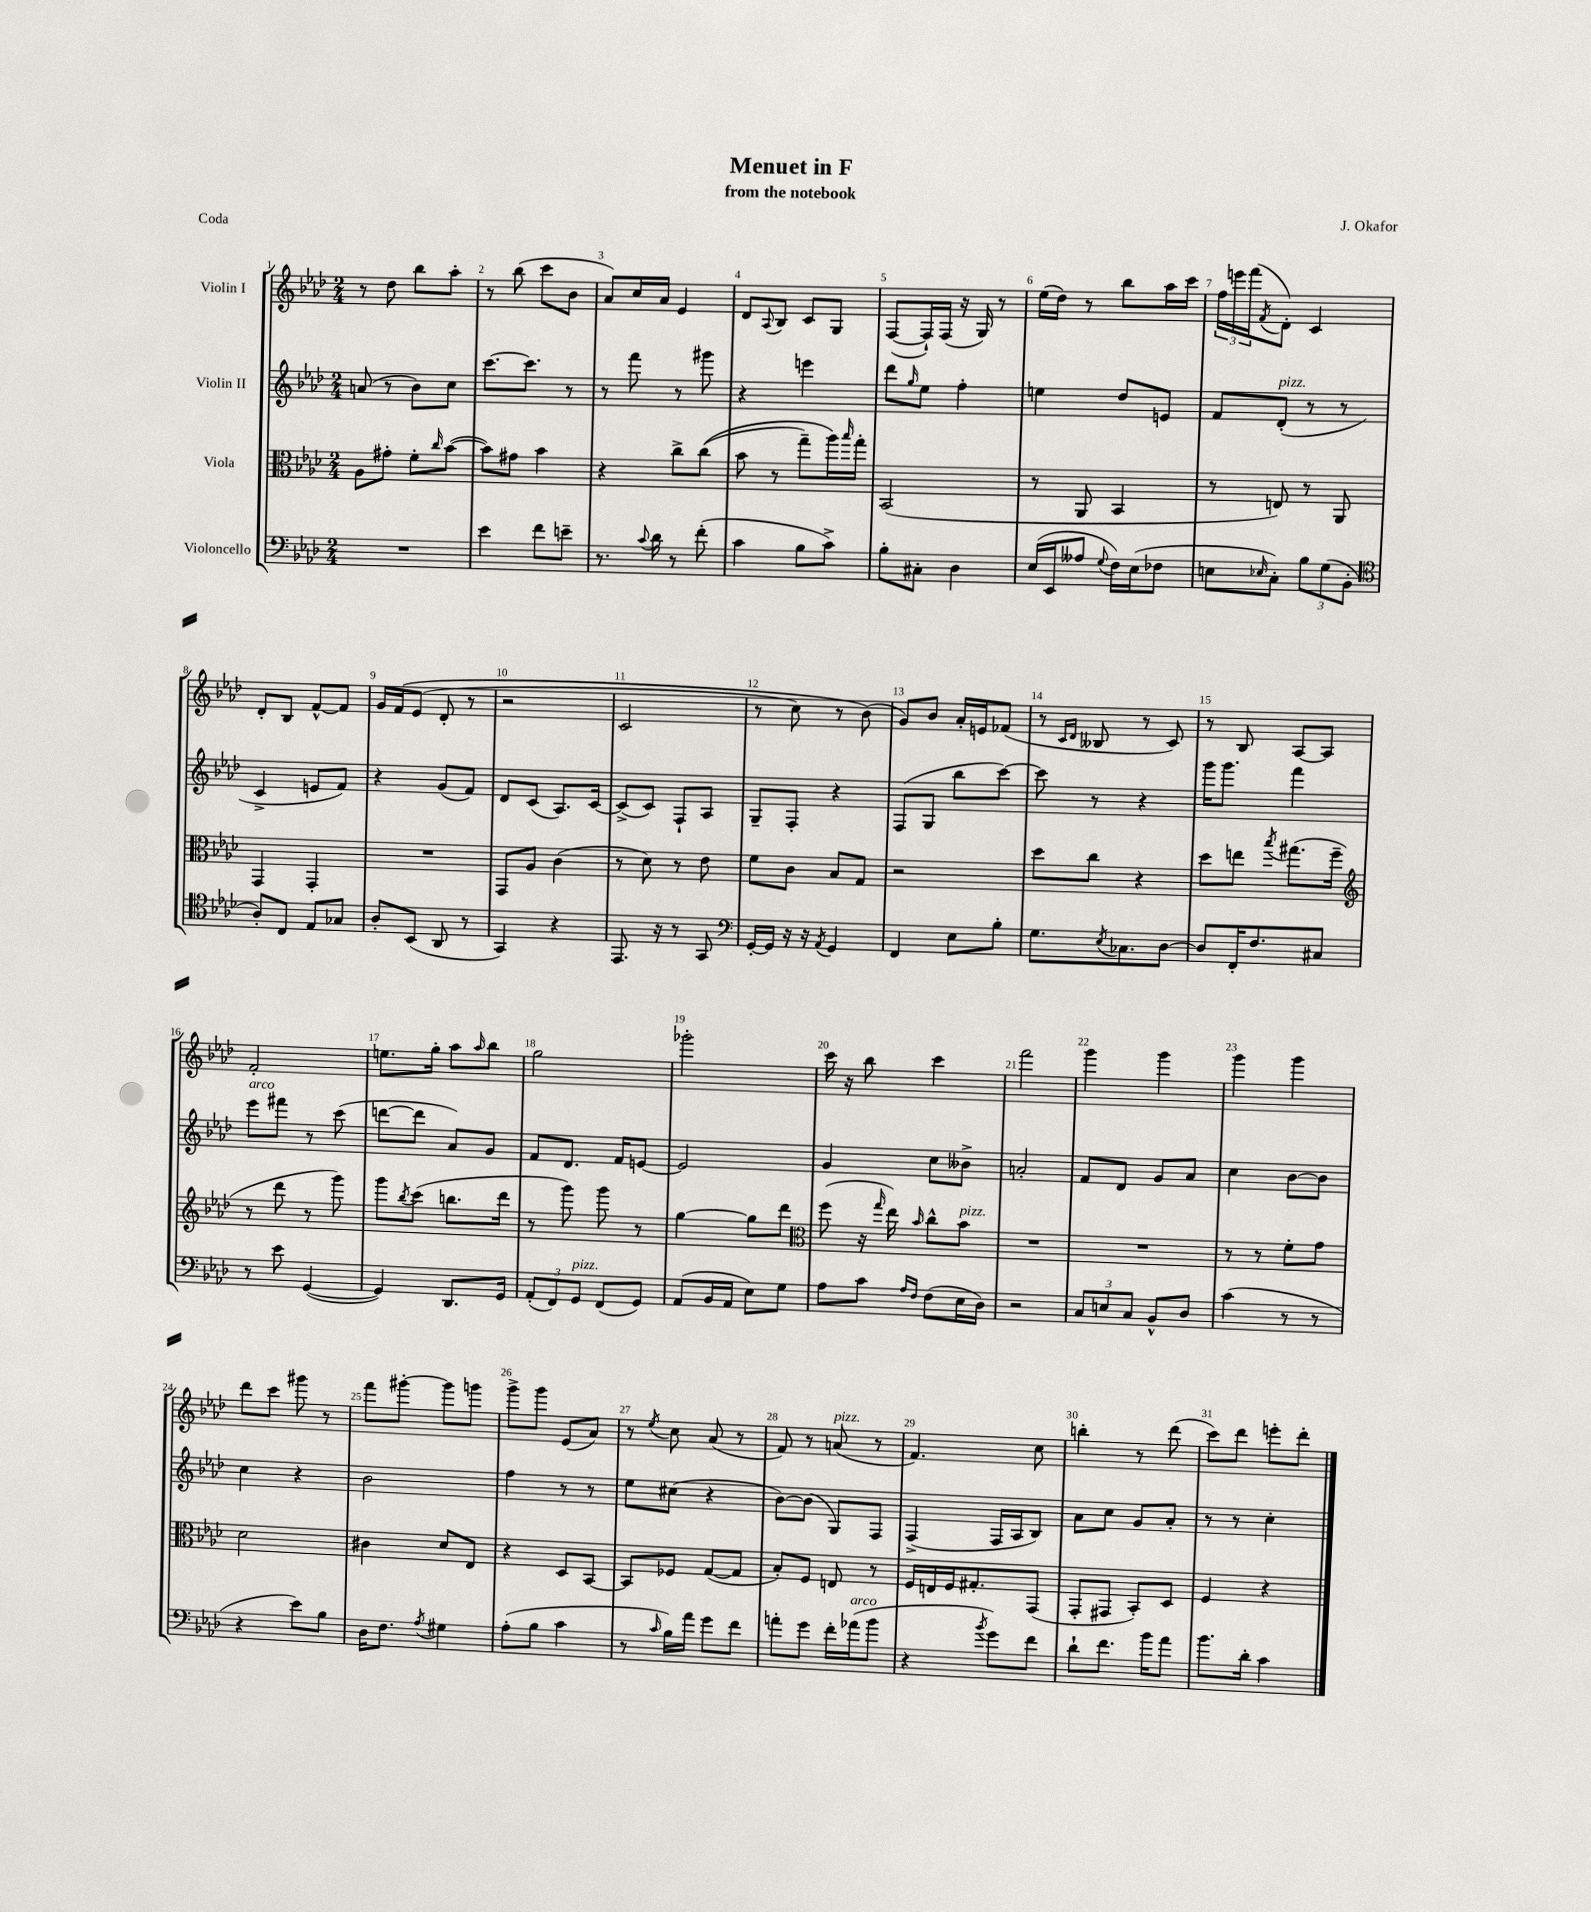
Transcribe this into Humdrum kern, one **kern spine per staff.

**kern	**kern	**kern	**kern
*part4	*part3	*part2	*part1
*staff4	*staff3	*staff2	*staff1
*I"Violoncello	*I"Viola	*I"Violin II	*I"Violin I
*clefF4	*clefC3	*clefG2	*clefG2
*k[b-e-a-d-]	*k[b-e-a-d-]	*k[b-e-a-d-]	*k[b-e-a-d-]
*M2/4	*M2/4	*M2/4	*M2/4
=1	=1	=1	=1
2r	8A-\L	(8an/	8r
.	8g#X'\J	8r	8dd-\
.	8f'\L	8b-\L)	8bb-\L
.	16qqcc/	.	.
.	([8b-\J	8cc\J	8aa-'\J
=2	=2	=2	=2
4e-\	8b-\L])	[8.ccc\L	8r
.	8g#X\J	.	(8bb-\
.	.	8.ccc\J]	.
8f\L	4b-\	.	8ccc\L
8en~\J	.	8r	8b-\J
=3	=3	=3	=3
8.r	4r	8r	8a-/L)
.	.	8fff\	16cc/L
8qqc/	.	.	.
16d-\	.	.	16a-/JJ
8r	8cc^\L	8r	4e-/
(8f'\	((8cc\J	8ggg#X\	.
=4	=4	=4	=4
4c\	8b-\	4r	8d-/L
.	.	.	8qqA-/
.	8r	.	8B-/J
8B-\L	8gg~\L)	4eeen\	8c/L
8c^\J)	16aa-\L)	.	8G/J
.	16qqbb-/	.	.
.	16gg'\JJ	.	.
=5	=5	=5	=5
8B-'\L	(2BB-/	8ddd-\L	([8F/L
.	.	16qqgg/	.
8C#X'\J	.	8ee-\J	16F`/L])
.	.	.	(16F/JJ
4D-\	.	4ff'\	16r
.	.	.	16G/)
.	.	.	8r
=6	=6	=6	=6
(16E-/LL	8r	4een\	(16ee-\LL
16EE-/J	.	.	16dd-\JJ)
8A--X/J	8AA-/	.	8r
8qqG/	.	.	.
16F\LL)	4BB-/	8dd-/L	8bb-\L
(16E-\J	.	.	.
8F-X\J	.	8en/J	16aa-\L
.	.	.	16ccc\JJ
=7	=7	=7	=7
8En\L	8r	8f/L	24ff\LL
.	.	.	24eeen\
.	.	.	(24fff\J
16qqE-X/	.	.	8qf/
!	!	!LO:TX:a:i:t=pizz.	!
8C'\J)	8En/)	(8d-'/J	8d-'\J)
12B-\L	8r	8r	4c/
(12G\	.	.	.
.	8AA-/	8r	.
12BB-'\J	.	.	.
!!LO:LB:g=z
=8	=8	=8	=8
*clefC4	*	*	*
8A-'/L)	4GG/	4c^/	8d-'/L
8C/J	.	.	8B-/J
8E-/L	4GG'/	8en/L	[8f^^/L
8G-X/J	.	8f/J)	8f/J]
=9	=9	=9	=9
8A-'/L	2r	4r	16g/LL
.	.	.	(16f/J
(8BB-/J	.	.	(8e-/J
8AA-/	.	(8g/L	8d-'/
8r	.	8f/J)	8r
=10	=10	=10	=10
4GG/)	8GG/L	8d-/L	2r
.	8A-/J	(8c/J	.
4r	(4c\	8.A-/L)	.
.	.	[16c/Jk	.
=11	=11	=11	=11
8.EE-/	8r	(8c^/L]	2c/
.	8d-\)	8c/J)	.
16r	.	.	.
8r	8r	8F`/L	.
8GG/	8e-\	8A-/J	.
=12	=12	=12	=12
*clefF4	*	*	*
[16GG'/LL	8f\L	8G~/L	8r
16GG/JJ]	.	.	.
16r	8c\J	8F'/J	8cc\)
16r	.	.	.
8qAA-/	.	.	.
4GG/	8B-/L	4r	8r
.	8G/J	.	(8b-\)
=13	=13	=13	=13
4FF/	2r	(8F/L	8g/L)
.	.	8G/J	8b-/J
8E-\L	.	8bb-\L	16a-'/LL
.	.	.	16en/J
8B-'\J	.	[8ccc\J)	(8f-X/J
=14	=14	=14	=14
8.G\L	8dd-\L	8ccc\]	8r
.	.	.	16qqc/LL
.	.	.	16qqd-/JJ
.	8cc\J	8r	8B--X/
8qE-/	.	.	.
8.C-X\	.	.	.
.	4r	4r	8r
[8D-\J	.	.	8c/)
=15	=15	=15	=15
8D-/L]	8dd-\L	16ggg\KL	8r
.	.	8.ggg\J	.
16FF'/K	8een\J	.	8B-/
8.F/	.	.	.
.	8qbb-/	.	.
.	(8.gg#X\L	4fff\	[8A-/L
8C#X/J	.	.	8A-/J]
.	16ff~\Jk	.	.
!!LO:LB:g=z
=16	=16	=16	=16
*	*clefG2	*	*
!	!	!LO:TX:a:i:t=arco	!
8r	8r	8eee-\L	2f'/
8e-\	8ddd-\	8fff#X\J	.
([4GG/	8r	8r	.
.	8ggg\)	(8ccc\	.
=17	=17	=17	=17
4GG/])	8ggg\L	[8dddn\L	8.een\L
.	8qbb-/	.	.
.	(8ccc\J	8ddd\J]	.
.	.	.	16gg'\Jk
8.DD-/L	8.bbn\L	8a-/L)	8aa-\L
.	.	.	16qqaa-/
.	.	8g/J	8bb-\J
16GG/Jk	16ddd-\Jk	.	.
=18	=18	=18	=18
(12AA-'/L	8r	8f/L	2gg\
12FF/)	.	.	.
.	8ggg\)	8.d-/J	.
!LO:TX:a:i:t=pizz.	!	!	!
12GG/J	.	.	.
(8FF/L	8ggg\	.	.
.	.	16f/KL	.
8GG/J)	8r	[8en/J	.
=19	=19	=19	=19
(8AA-/L	[4gg\	2e/]	2ggg-X'\
16BB-/L	.	.	.
16AA-/JJ	.	.	.
8E-\L)	8gg\L]	.	.
8G\J	8ddd-\J	.	.
=20	=20	=20	=20
*	*clefC3	*	*
8A-\L	(8ff\	4g/	16ccc\
.	.	.	16r
8c\J	16r	.	8bb-\
.	16qqgg/	.	.
.	16ee-\)	.	.
16qqA-/LL	.	.	.
16qqF/JJ	16qqb-/	.	.
(8F\L	8cc^^\L	8cc\L	4ccc\
!	!LO:TX:a:i:t=pizz.	!	!
16E-\L	8b-\J	8b--X^\J	.
16D-\JJ)	.	.	.
=21	=21	=21	=21
2r	2r	2an'/	2fff\
=22	=22	=22	=22
12C/L	2r	8f/L	4ggg\
12En/	.	.	.
.	.	8d-/J	.
12C/J	.	.	.
8BB-^^/L	.	8g/L	4ggg\
8D-/J	.	8a-/J	.
=23	=23	=23	=23
(4c\	8r	4cc\	4ggg\
.	8r	.	.
8r	8f'\L	[8b-\L	4ggg\
8r	8g\J	8b-\J]	.
!!LO:LB:g=z
=24	=24	=24	=24
4r	2d-\	4cc\	8ddd-\L
.	.	.	8ccc\J
8e-\L)	.	4r	8ggg#X\
8B-\J	.	.	8r
=25	=25	=25	=25
16D-\KL	4c#X\	2b-\	8fff\L
8.F\J	.	.	.
.	.	.	[8ggg#X'\J
8qA-/	.	.	.
4G#X\	8d-/L	.	8ggg#\L]
.	8E-/J	.	8gggn\J
=26	=26	=26	=26
(8A-'\L	4r	4ff\	8ggg^\L
8B-\J	.	.	8ggg\J
4c\	8D-/L	8r	(8e-/L
.	[8BB-/J	8r	8a-/J)
=27	=27	=27	=27
8r	8BB-/L]	8ee-\L	8r
16qqc/	.	.	8qee-/
16B-\LL)	8F-X/J	(8cc#X\J	8cc\
16a-\JJ	.	.	.
8g\L	([8G/L	4r	(8a-/
8f\J	8G/J]	.	8r
=28	=28	=28	=28
8an'\L	8B-'/L)	[8b-\L)	8f/)
8g\J	8F/J	(8b-\J]	8r
!	!	!	!LO:TX:a:i:t=pizz.
16f'\LL	8En/	8G/L)	(8an/
!LO:TX:a:i:t=arco	!	!	!
(16a-X\J	.	.	.
8b-\J	8r	8F/J	8r
=29	=29	=29	=29
4r	16F/LL	(4F^/	4.f/)
.	16En/	.	.
.	16F/J	.	.
.	8.G#X'/	.	.
8qb-/	.	.	.
8g\L)	.	16F/LL	.
.	.	16A-/J	.
8f\J	(8GG/J	8B-/J)	8cc\
=30	=30	=30	=30
8d-`\L	8GG'/L	8a-\L	4bbn'\
8.f\J	8GG#X/J	8cc\J	.
.	8BB-'/L)	8g/L	8r
16b-\KL	.	.	.
8a-\J	8D-/J	8a-'/J	(8ddd-\
=31	=31	=31	=31
8.b-\L	4F/	8r	8ccc\L)
.	.	8r	8ddd-\J
16d-'\Jk	.	.	.
4c\	4r	4cc'\	8eeen'\L
.	.	.	8ddd-'\J
==	==	==	==
*-	*-	*-	*-
